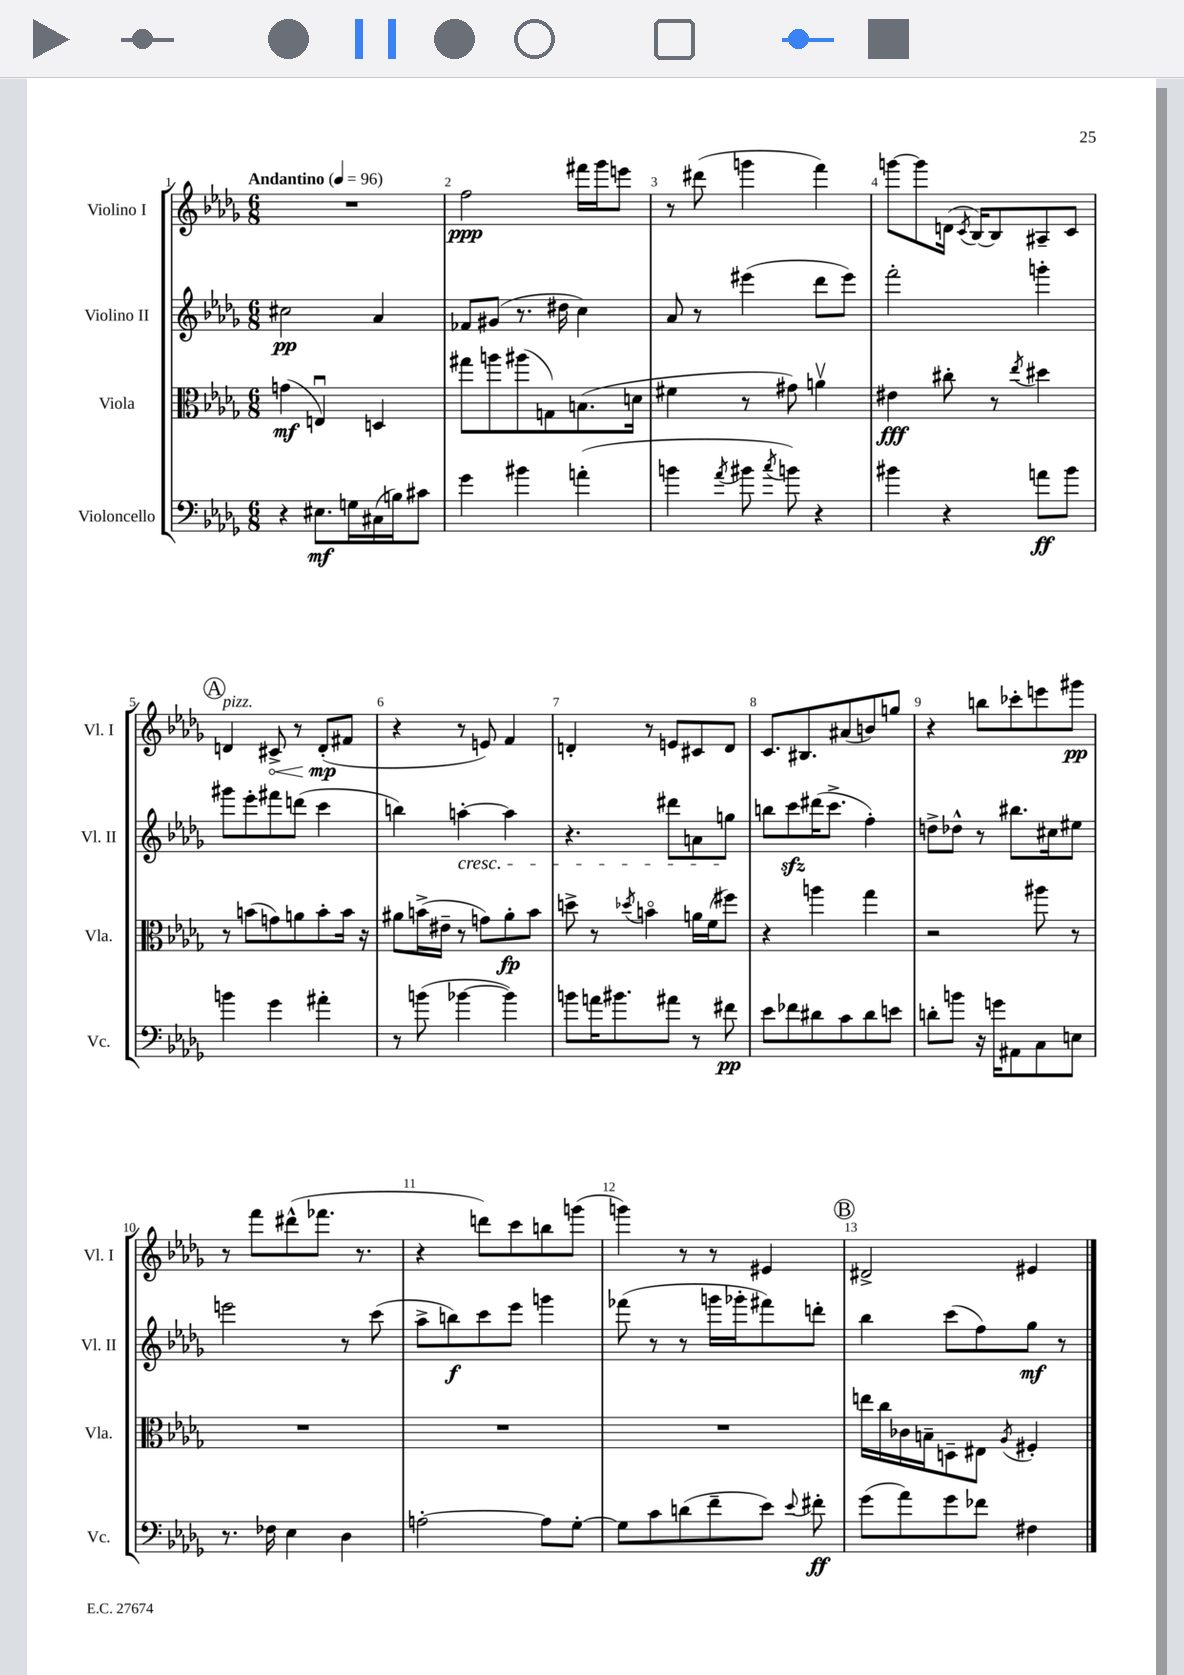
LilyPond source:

<<
\new StaffGroup <<
\new Staff = "s0" \with { instrumentName = "Violino I" shortInstrumentName = "Vl. I" } {
    \clef treble \key des \major \numericTimeSignature \time 6/8 \tempo "Andantino" 4 = 96
    \autoBeamOff R2. |
    f''2\ppp fis'''16[ ges'''16 e'''8] |
    r8 dis'''8( g'''4 f'''4) |
    g'''8[~ g'''8 d'16]( \acciaccatura { c'8 } bes16[~) bes8 ais8-- c'8] |
    \mark \markup { \circle "A" } d'4^\markup { \italic "pizz." } \once \override Hairpin.circled-tip = ##t cis'8->\< r8 d'8[-.\mp\!( fis'8] |
    r4 r8 e'8) f'4 |
    d'4-. r8 e'8[ cis'8 d'8] |
    c'8.[ bis8. ais'8( b'8) g''8] |
    r4 b''8[ ces'''8-. e'''8 gis'''8]\pp |
    r8 f'''8[ dis'''8-^( fes'''8.] r8. |
    r4 d'''8[) c'''8 b''8 g'''8]( |
    g'''4) r8 r8 eis'4 |
    \mark \markup { \circle "B" } dis'2-> eis'4 \bar "|." |
}
\new Staff = "s1" \with { instrumentName = "Violino II" shortInstrumentName = "Vl. II" } {
    \clef treble \key des \major \numericTimeSignature \time 6/8
    \autoBeamOff cis''2\pp aes'4 |
    fes'8[ gis'8]( r8. dis''16 c''4) |
    aes'8 r8 eis'''4( des'''8[ eis'''8]) |
    f'''2-. g'''4-. |
    \mark \markup { \circle "A" } gis'''8[ ees'''8-. fis'''8 d'''8]( c'''4 |
    b''4) a''4~-.\cresc a''4 |
    r4. dis'''8[ a'8 g''8]\! |
    b''8[ c'''8\sfz dis'''16( c'''8.]-> f''4-.) |
    d''8[-> des''8]-^ r8 bis''8.[ cis''16 eis''8] |
    e'''2 r8 c'''8( |
    aes''8[-> b''8\f) c'''8 ees'''8] g'''4 |
    fes'''8( r8 r8 g'''16[ ges'''16-. fis'''8) d'''8]-. |
    \mark \markup { \circle "B" } bes''4 c'''8[( f''8) ges''8]\mf r8 \bar "|." |
}
\new Staff = "s2" \with { instrumentName = "Viola" shortInstrumentName = "Vla." } {
    \clef alto \key des \major \numericTimeSignature \time 6/8
    \autoBeamOff g'4\mf( e4\downbow) d4 |
    gis''8[ a''8 ais''8( g8) b8.( d'16] |
    fis'4 r8 gis'8) a'4\upbow |
    eis'4\fff cis''8-. r8 \acciaccatura { ees''8 } dis''4 |
    \mark \markup { \circle "A" } r8 b'8[( g'8) a'8 b'8-. b'16] r16 |
    ais'8[ b'16->( eis'16]-- r8 g'8[) ais'8-.\fp b'8] |
    d''8-> r8 \acciaccatura { des''8 } b'4\flageolet a'16[ f'16( fis''8]) |
    r4 a''4 ges''4 |
    r2 ais''8 r8 |
    R2. |
    R2. |
    R2. |
    \mark \markup { \circle "B" } e''16[ c''16 ces'16 b16-- d8-- eis8] \acciaccatura { aes8 } fis4-. \bar "|." |
}
\new Staff = "s3" \with { instrumentName = "Violoncello" shortInstrumentName = "Vc." } {
    \clef bass \key des \major \numericTimeSignature \time 6/8
    \autoBeamOff r4 eis8.[\mf g16 cis16( b16) cis'8] |
    ges'4 bis'4 a'4-.( |
    b'4 \acciaccatura { aes'8 } bis'8 \acciaccatura { c''8 } b'8) r4 |
    bis'4 r4 a'8[\ff bis'8] |
    \mark \markup { \circle "A" } b'4 ges'4 ais'4-. |
    r8 b'8( bes'4~ bes'4) |
    b'8[ a'16 bis'8. ais'8] r8 fis'8\pp |
    ees'8[ fes'8 dis'8 c'8 dis'8 e'8] |
    d'8[-. b'8] r16 g'16[ ais,8 c8 e8] |
    r8. fes16 ees4 des4 |
    a2~-. a8[ ges8]~-. |
    ges8[ c'8 d'8( f'8-- ees'8]) \appoggiatura { ees'8 } fis'8-.\ff |
    \mark \markup { \circle "B" } ges'8[( aes'8) ges'8 fes'8] fis4 \bar "|." |
}
>>
>>
\layout { \context { \Score \override BarNumber.break-visibility = ##(#f #t #t) barNumberVisibility = #all-bar-numbers-visible } }
